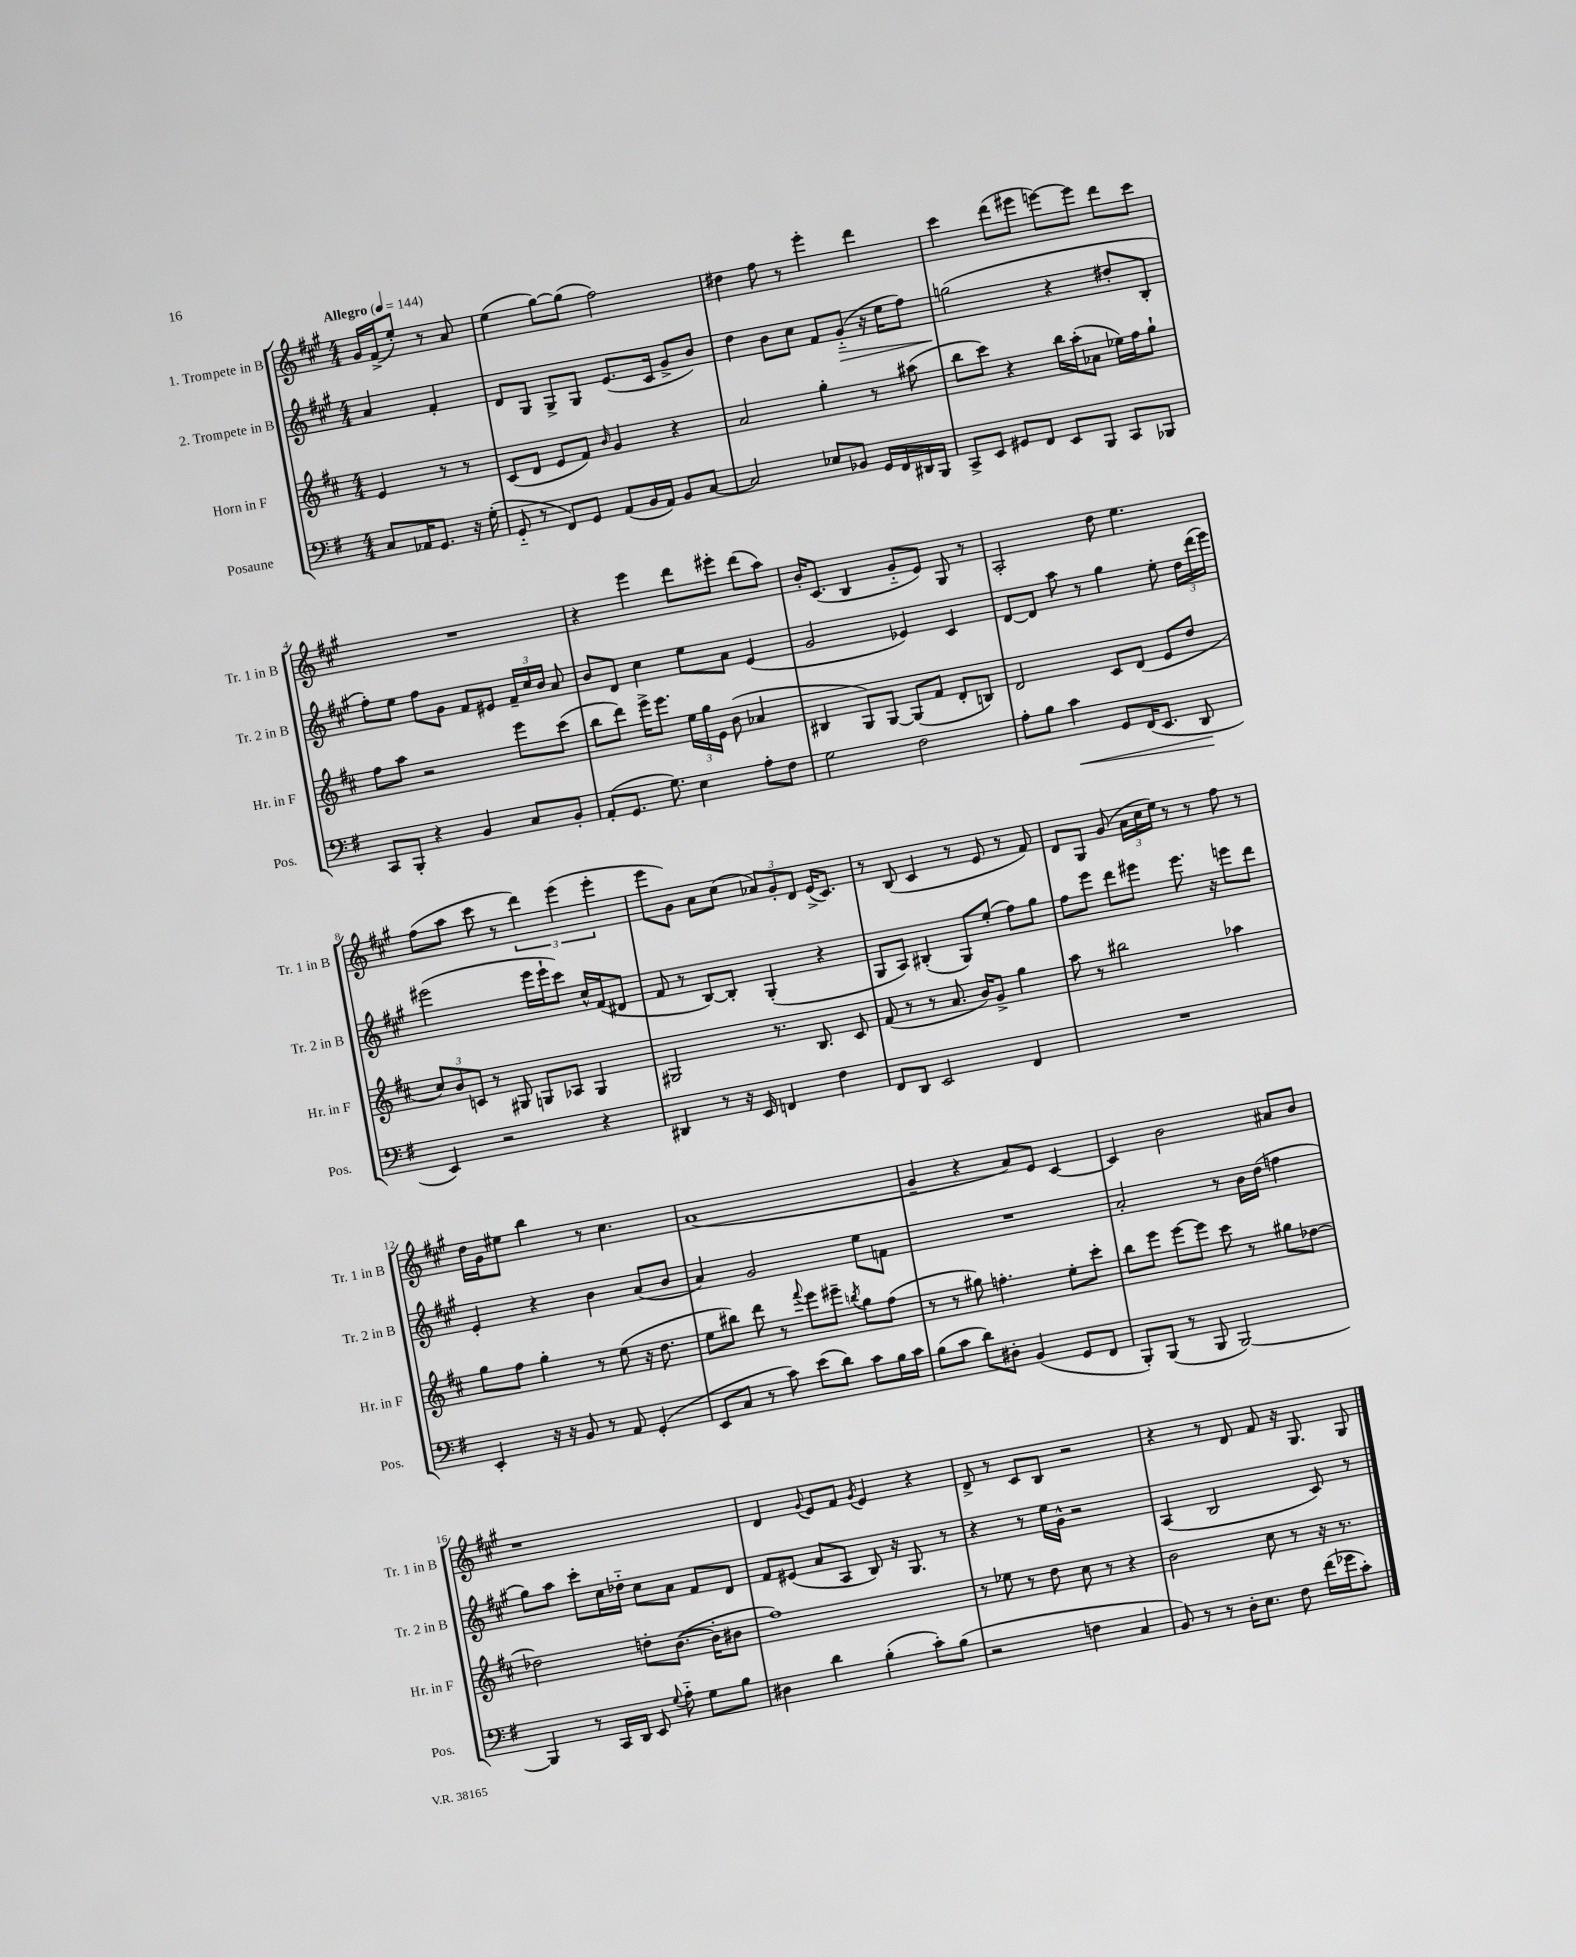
<<
\new StaffGroup <<
\new Staff = "s0" \with { instrumentName = "1. Trompete in B" shortInstrumentName = "Tr. 1 in B" } {
    \clef treble \key a \major \numericTimeSignature \time 4/4 \partial 2 \tempo "Allegro" 4 = 144
    \autoBeamOff gis'16[ fis'16->( e''8]-.) r8 a'8 |
    e''4( gis''8[~) gis''8]( fis''2) |
    dis''4 fis''8 r8 e'''4-. d'''4 |
    cis'''4 d'''8[( eis'''8] e'''8[~) e'''8] d'''8[ cis'''8] |
    R1 |
    r4 e'''4 d'''8[ eis'''8]-. d'''8[( a''8]) |
    b'16[-. cis'8.]( b4 gis'8[-_ e'8]) gis8 r8 |
    a2-. d''8 e''4. |
    fis''8[( a''8] cis'''8 r8 \tuplet 3/2 { d'''4) e'''4( e'''4-. } |
    e'''8[ gis'8]) a'8[ cis''8]( \tuplet 3/2 { aes'8[) gis'8-. d'8] } e'16[->( cis'8.]) |
    r8 b8( cis'4 r8 e'8 r8 fis'8) |
    d'8[ gis8] gis'8( \tuplet 3/2 { a'16[ cis''16 e''16]) } r8 r8 fis''8 r8 |
    d''16[ gis'16 eis''8] b''4 r8 cis''4. |
    a'1( |
    gis'4-- r4 a'8[) e'8] cis'4~ |
    cis'4 b'2 ais'8[ b'8] |
    r1 |
    d'4 \appoggiatura { gis'8 } e'8[ fis'8] \acciaccatura { gis'8 } e'4 r4 |
    d'8-> r8 cis'8[ b8] r2 |
    r4 r8 d'8 fis'8 r16 gis8. gis8 \bar "|." |
}
\new Staff = "s1" \with { instrumentName = "2. Trompete in B" shortInstrumentName = "Tr. 2 in B" } {
    \clef treble \key a \major \numericTimeSignature \time 4/4 \partial 2
    \autoBeamOff a'4 fis'4-. |
    d'8[ gis8] gis8[-> gis8] e'8.[( cis'16] gis'8[-> b'8]) |
    d''4 b'8[ cis''8] fis'8[ gis'8]-_\>( r16 e''16[ fis''8]) |
    g''2\!( r4 dis''8[-. b8]-. |
    fis''8[-.) e''8] fis''8[ gis'8] fis'8[ eis'8] \tuplet 3/2 { fis'16[-- cis''16 b'16] } a'8 |
    b'8[ d'8] cis''4 e''8[ a'8] e'4( |
    gis'2 ees'4) cis'4 |
    d'8[~ d'8] a''8 r8 gis''4 e''8-. \tuplet 3/2 { d''16[ d'''16( e'''16]) } |
    eis'''2( eis'''16[ eis'''16-! cis'''8]) cis''16[-^ fis'16( dis'8] |
    fis'8 r8 b8[~) b8]-. gis4-.( r4 |
    gis8[ a8]) bis4-.( gis8[) e''8]-.( fis''8[) gis''8] |
    fis''8[ e'''8] d'''8[ eis'''8] eis'''8. r16 e'''8[ d'''8] |
    e'4-. r4 b'4 a'8[( b'8] |
    a'4) gis'2 e''8[ f'8] |
    R1 |
    a'2-. r8 b'16[ d''16]( f''4 |
    gis''8[) a''8] cis'''8[-. cis''16 des''16]-_ cis''8[ a'8] fis'8[ d'8] |
    fis'8[ eis'8]( a'8[ a8] b8) r16 gis8. r8 |
    r4 r8 e''16[ gis'16]-^ r2 |
    a4( b2 cis'8) r8 \bar "|." |
}
\new Staff = "s2" \with { instrumentName = "Horn in F" shortInstrumentName = "Hr. in F" } {
    \clef treble \key d \major \numericTimeSignature \time 4/4 \partial 2
    \autoBeamOff e'4 r8 r8 |
    cis'8[( d'8] e'8[ fis'8]) \grace { b'16 } g'4 r4 |
    a'2 g''4-. r8 ais''8( |
    b''8[ cis'''8]) r4 b''16[ a''16-.( aes'8] ees''16[) fis''16 g''8]-! |
    fis''8[ a''8] r2 e'''8[ cis'''8]( |
    b''8[ d'''8]) e'''16[-> e'''8.] \tuplet 3/2 { e''16[ g''16 e'16] } b'8( aes'4 |
    bis4 g8[) g8]~ g8[( fis'8] d'8[-. b8]) |
    d'2 cis'8[ d'8]( e'8[ d''8] |
    \tuplet 3/2 { cis''8[) b'8 c'8] } r8 gis8 g8[ aes8] g4 |
    gis2 r8. b8. cis'8 |
    fis'8( r8 r8 a'8. b'16[) g'8]-> g''4 |
    a''8 r8 bis''2 aes''4 |
    g''8[ fis''8] g''4-. r8 e''8( r16 d''8. |
    e''8[ bis''8]) d'''8 r8 \appoggiatura { fis'''8 } e'''8[ eis'''8]-- \acciaccatura { b''8 } g''8[ fis''8]( |
    r8 r8 gis''8) f''4.-. e''8[-. cis'''8]-. |
    b''8[ e'''8] e'''8[~ e'''8] cis'''8 r8 gis''8[ des''8]~ |
    des''2 d''8[-. b'8.]~( b'16[-. bis'8] |
    fis''1) |
    r8 ees''8 r8 d''8 cis''8 r8 r4 |
    b'2 cis''8 r8 r16 r8. \bar "|." |
}
\new Staff = "s3" \with { instrumentName = "Posaune" shortInstrumentName = "Pos." } {
    \clef bass \key g \major \numericTimeSignature \time 4/4 \partial 2
    \autoBeamOff c8[ aes,16 g,8.] r16 g16-.( |
    g,8-_ r8 fis,8[) g,8] a,8[( b,16 a,16]) b,8[ c8]~ |
    c2 ees8[ bes,8] g,16[ fis,16 dis,16 b,,16] |
    c,8[-> e,8] gis,8[ fis,8] e,8[ b,,8] c,8[ bes,,8] |
    c,8[ b,,8]-. r4 b,4 c8[ b,8]-. |
    a,8[-.( g,8.] g8.) e4 a8[-. fis8] |
    g2 fis2 |
    a8[-. b8] c'4\< g,8[ fis,16( e,8.] d,8\! |
    e,4) r2 r4 |
    dis,4 r8 r16 e,16 f,4 fis4 |
    fis,8[ d,8] e,2 fis,4 |
    R1 |
    e,4-. r16 r16 b,8 r8 a,8 g,4-.( |
    e,8[ c8] r8 c'8) e'8[( d'8]) c'8[ b16 c'16] |
    b8[( c'8] d'8[) dis8]-. b,4( g,8[ fis,8] |
    b,,8[-.) b,,8]( r8 b,,8 b,,2~) |
    b,,4 r8 c,16[ d,16] e,8 \appoggiatura { g8 } a8-_ g8[ b8] |
    dis4 d'4 b4-.( c'8[-.) b8]( |
    r2 f4 c4 |
    b,8) r8 r8 d16[-. e8.] fis8 fis'16[( ges'16 c'8]-.) \bar "|." |
}
>>
>>
